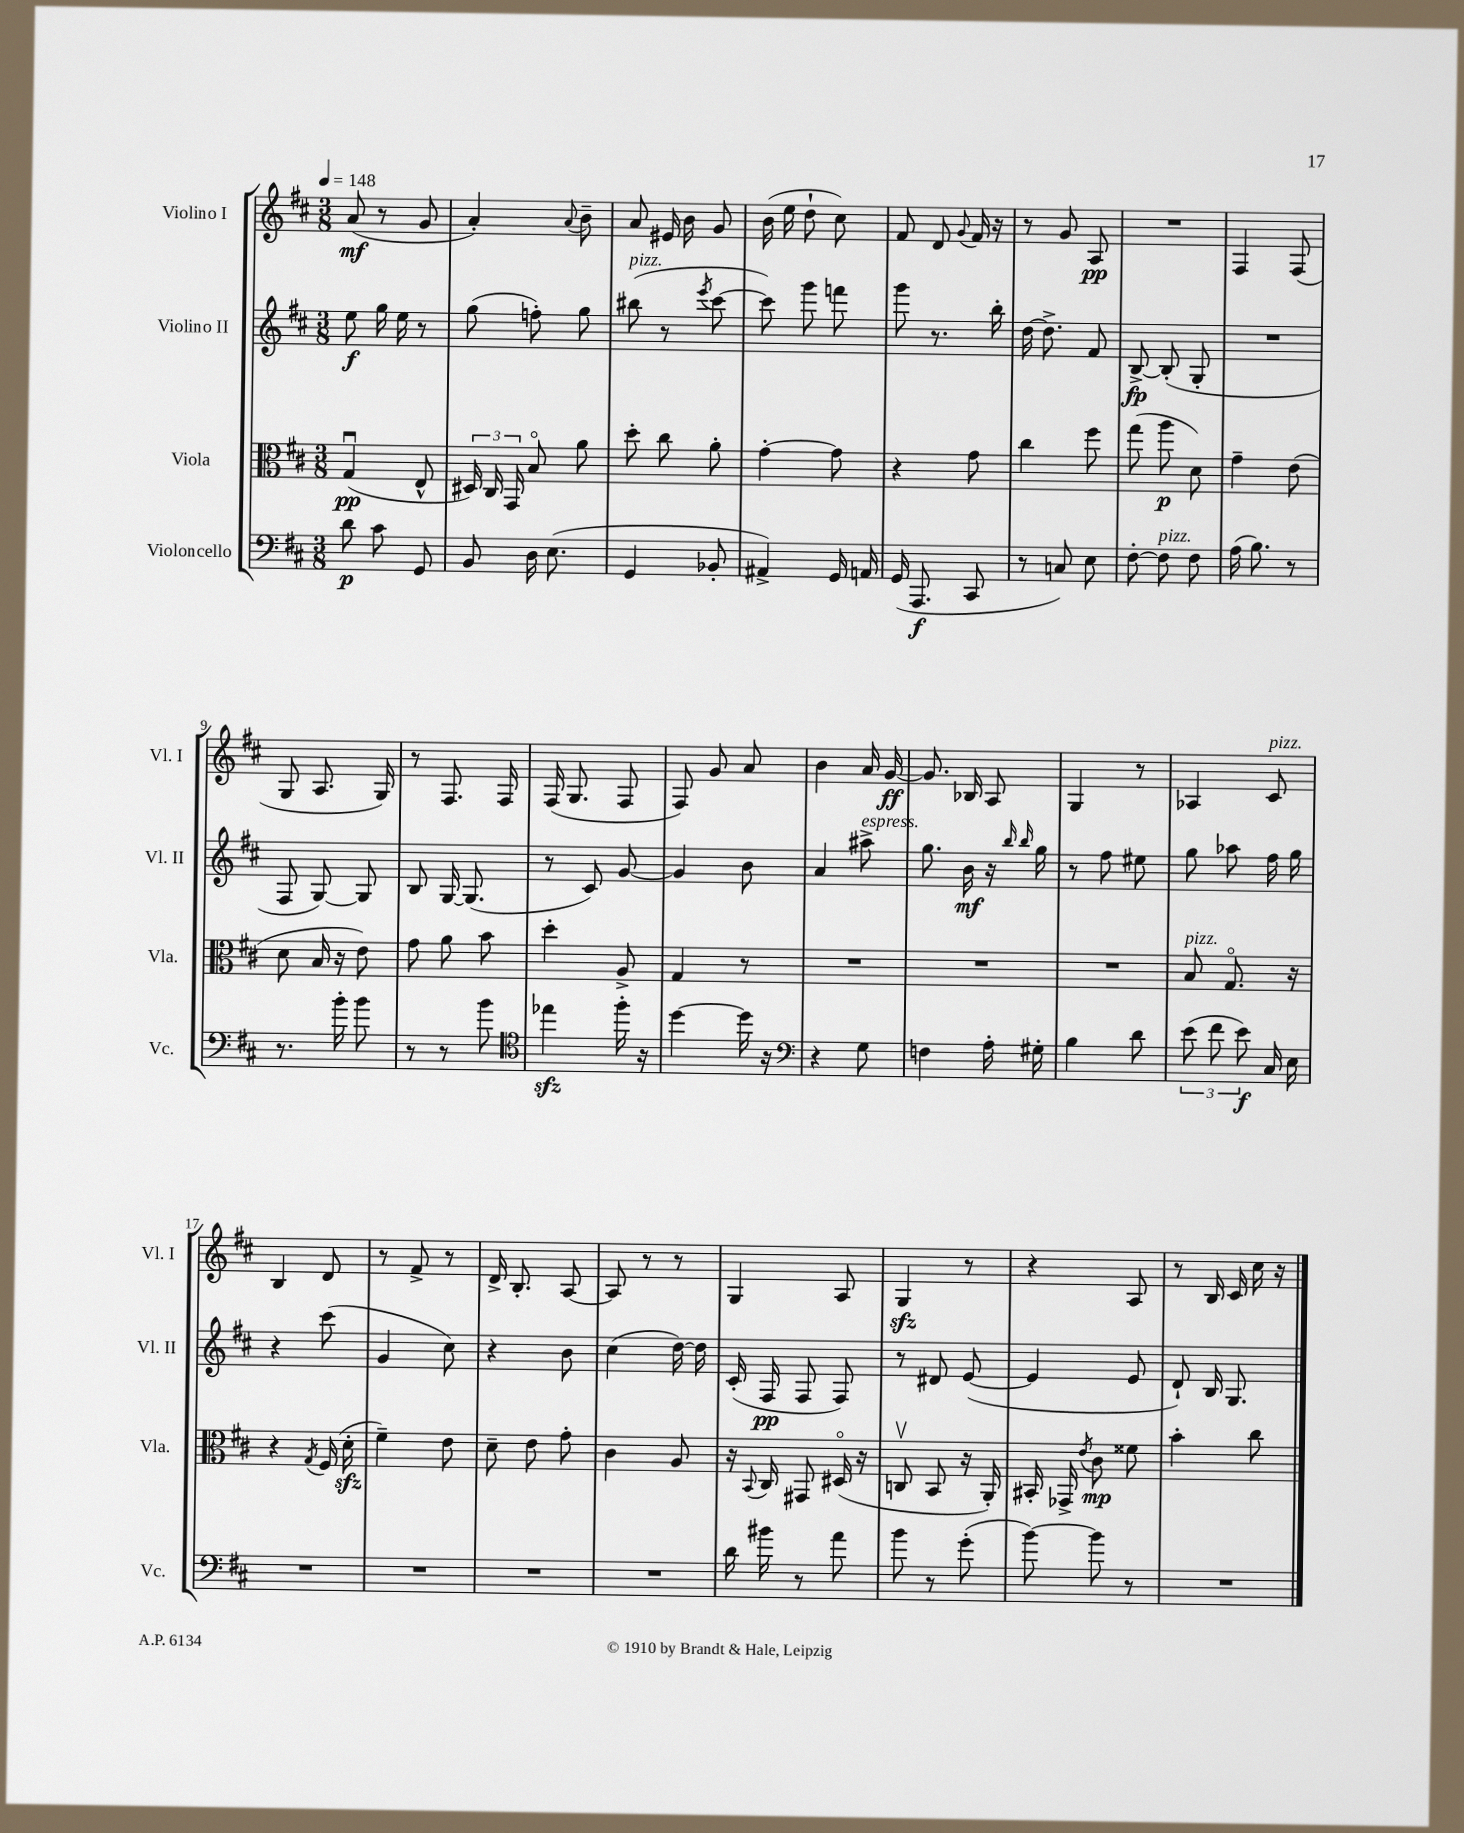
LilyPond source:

<<
\new StaffGroup <<
\new Staff = "s0" \with { instrumentName = "Violino I" shortInstrumentName = "Vl. I" } {
    \clef treble \key d \major \numericTimeSignature \time 3/8 \tempo 4 = 148
    \autoBeamOff a'8\mf( r8 g'8 |
    a'4-.) \appoggiatura { a'8 } b'8-- |
    a'8 eis'16 b'16 g'8 |
    b'16( e''16 d''8-! cis''8) |
    fis'8 d'8 \appoggiatura { g'8 } fis'16 r16 |
    r8 g'8 a8\pp |
    R4. |
    fis4 fis8( |
    g8 a8. g16) |
    r8 fis8. fis16 |
    fis16( g8. fis8 |
    fis8) g'8 a'8 |
    b'4 a'16 g'16~\ff |
    g'8. bes16 a8 |
    g4 r8 |
    aes4 cis'8^\markup { \italic "pizz." } |
    b4 d'8 |
    r8 fis'8-> r8 |
    d'16-> b8.-. a8~ |
    a8 r8 r8 |
    g4 a8 |
    g4\sfz r8 |
    r4 a8 |
    r8 b16 cis'16 cis''16 r16 \bar "|." |
}
\new Staff = "s1" \with { instrumentName = "Violino II" shortInstrumentName = "Vl. II" } {
    \clef treble \key d \major \numericTimeSignature \time 3/8
    \autoBeamOff e''8\f g''16 e''16 r8 |
    g''8( f''8-.) g''8 |
    bis''8^\markup { \italic "pizz." }( r8 \acciaccatura { e'''8 } cis'''8~ |
    cis'''8) g'''8 f'''8 |
    g'''8 r8. b''16-. |
    d''16~ d''8.-> fis'8 |
    b8~->\fp b8-.( g8-. |
    R4. |
    fis8 g8~) g8 |
    b8 g16~ g8.( |
    r8 cis'8) g'8~ |
    g'4 b'8 |
    a'4 ais''8->^\markup { \italic "espress." } |
    g''8. b'16\mf r16 \grace { b''16 b''16 } g''16 |
    r8 fis''8 eis''8 |
    g''8 aes''8 fis''16 g''16 |
    r4 cis'''8( |
    g'4 cis''8) |
    r4 b'8 |
    cis''4( d''16~) d''16 |
    cis'16-.( fis16\pp fis8 fis8) |
    r8 dis'8 e'8~( |
    e'4 e'8 |
    d'8-!) b16 g8. \bar "|." |
}
\new Staff = "s2" \with { instrumentName = "Viola" shortInstrumentName = "Vla." } {
    \clef alto \key d \major \numericTimeSignature \time 3/8
    \autoBeamOff g4\downbow\pp( e8-^ |
    \tuplet 3/2 { dis16) cis16 g,16 } b8\flageolet a'8 |
    d''8-. cis''8 a'8-. |
    g'4~-. g'8 |
    r4 g'8 |
    cis''4 fis''8 |
    g''8( a''8\p d'8) |
    g'4-- e'8( |
    d'8 b16 r16 e'8) |
    g'8 a'8 b'8 |
    d''4-. a8-> |
    g4 r8 |
    R4. |
    R4. |
    R4. |
    b8^\markup { \italic "pizz." } g8.\flageolet r16 |
    r4 \acciaccatura { g8 } fis16( d'16-.\sfz |
    fis'4--) e'8 |
    d'8-- e'8 g'8-. |
    cis'4 a8 |
    r16 \appoggiatura { b,8 } cis16 gis,8 dis16\flageolet( r16 |
    c8\upbow b,8 r16 a,16-.) |
    bis,16-. ges,16-> \acciaccatura { e'8 } cis'8\mp fisis'8 |
    b'4-. cis''8 \bar "|." |
}
\new Staff = "s3" \with { instrumentName = "Violoncello" shortInstrumentName = "Vc." } {
    \clef bass \key d \major \numericTimeSignature \time 3/8
    \autoBeamOff d'8\p cis'8 g,8 |
    b,8 d16 e8.( |
    g,4 bes,8-. |
    ais,4->) g,16 a,16 |
    g,16( a,,8.\f cis,8 |
    r8 c8) e8 |
    fis8~-. fis8^\markup { \italic "pizz." } fis8 |
    a16( b8.) r8 |
    r8. b'16-. b'8 |
    r8 r8 b'8 |
    \clef tenor ees''4\sfz fis''16-. r16 |
    d''4~ d''16 r16 |
    \clef bass r4 g8 |
    f4 a16-. gis16-. |
    b4 d'8 |
    \tuplet 3/2 { e'8( fis'8 e'8\f) } cis16 e16 |
    R4. |
    R4. |
    R4. |
    R4. |
    d'16 bis'16 r8 a'8 |
    b'8 r8 g'8-.( |
    b'8~) b'8 r8 |
    R4. \bar "|." |
}
>>
>>
